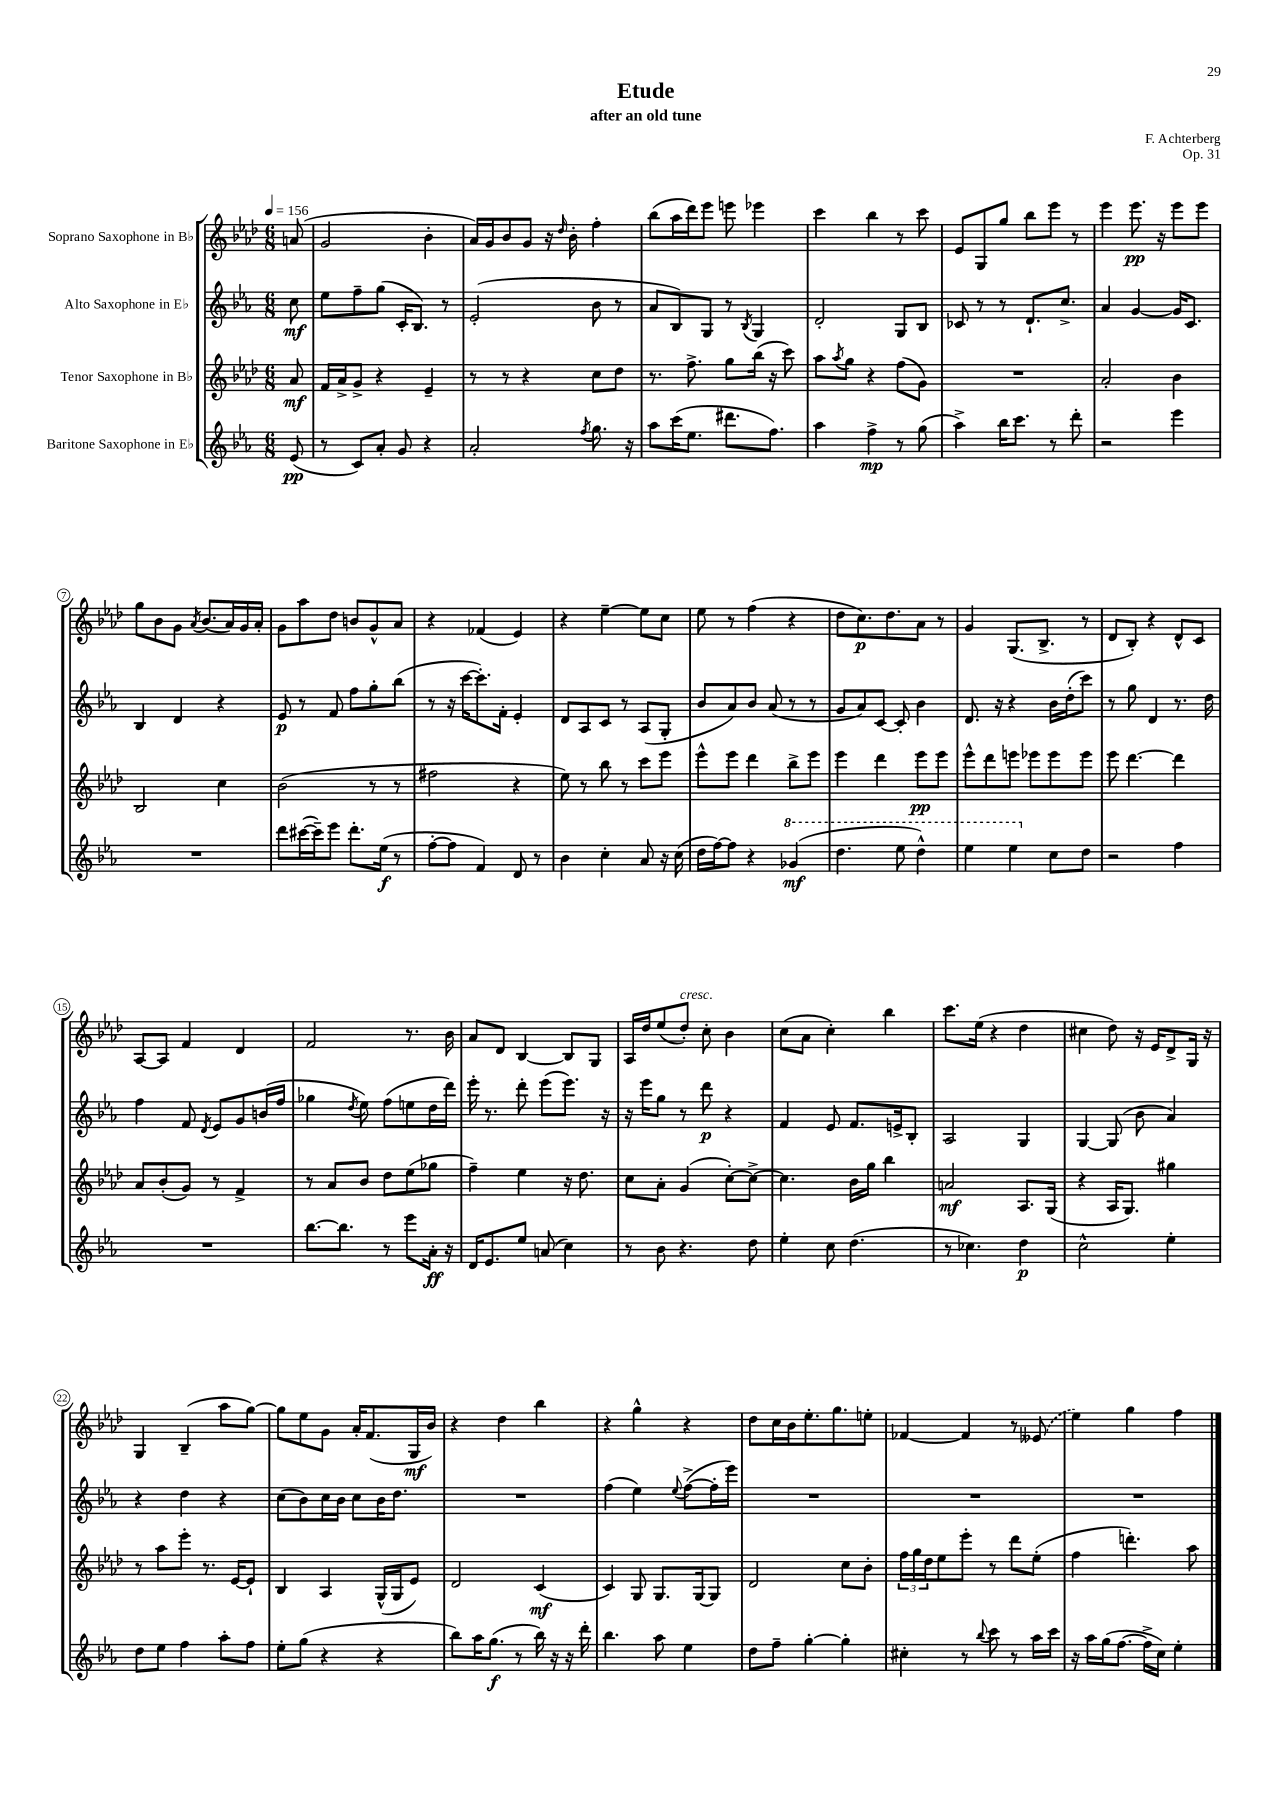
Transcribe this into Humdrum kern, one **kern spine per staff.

**kern	**dynam	**kern	**dynam	**kern	**dynam	**kern	**dynam
*part4	*part4	*part3	*part3	*part2	*part2	*part1	*part1
*staff4	*staff4	*staff3	*staff3	*staff2	*staff2	*staff1	*staff1
*I"Baritone Saxophone in E♭	*	*I"Tenor Saxophone in B♭	*	*I"Alto Saxophone in E♭	*	*I"Soprano Saxophone in B♭	*
*clefG2	*	*clefG2	*	*clefG2	*	*clefG2	*
*k[b-e-a-]	*	*k[b-e-a-d-]	*	*k[b-e-a-]	*	*k[b-e-a-d-]	*
*M6/8	*	*M6/8	*	*M6/8	*	*M6/8	*
*MM156	*	*MM156	*	*MM156	*	*MM156	*
=	=	=	=	=	=	=	=
(8e-/	pp	8a-/	mf	8cc\	mf	(8an/	.
=1	=1	=1	=1	=1	=1	=1	=1
8r	.	16f/LL	.	8ee-\L	.	2g/	.
.	.	16a-^/J	.	.	.	.	.
8c/L)	.	8g^/J	.	8ff~\	.	.	.
8a-'/J	.	4r	.	(8gg\J	.	.	.
8g/	.	.	.	16c'/KL	.	.	.
.	.	.	.	8.B-/J)	.	.	.
4r	.	4e-~/	.	.	.	4b-'\	.
.	.	.	.	8r	.	.	.
=2	=2	=2	=2	=2	=2	=2	=2
2a-'/	.	8r	.	(2e-'/	.	16a-/LL)	.
.	.	.	.	.	.	16g/J	.
.	.	8r	.	.	.	8b-/	.
.	.	4r	.	.	.	8g/J	.
.	.	.	.	.	.	16r	.
.	.	.	.	.	.	16qqdd-/	.
.	.	.	.	.	.	16b-'\	.
8qff/	.	.	.	.	.	.	.
8.gg\	.	8cc\L	.	8b-\	.	4ff'\	.
.	.	8dd-\J	.	8r	.	.	.
16r	.	.	.	.	.	.	.
=3	=3	=3	=3	=3	=3	=3	=3
8aa-\L	.	8.r	.	8a-/L	.	(8bb-\L	.
(16ccc\K	.	.	.	8B-/)	.	16aa-\L	.
8.ee-\J	.	8.ff^\	.	.	.	16ddd-\J)	.
.	.	.	.	8G/J	.	8eee-\J	.
8.ddd#X\L	.	8gg\L	.	8r	.	8eeen\	.
.	.	.	.	8qB-/	.	.	.
.	.	(16bb-\Jk	.	4G/	.	4eee-X\	.
8.ff\J)	.	16r	.	.	.	.	.
.	.	8ccc\)	.	.	.	.	.
=4	=4	=4	=4	=4	=4	=4	=4
4aa-\	.	8aa-\L	.	2d'/	.	4ccc\	.
.	.	8qaa-/	.	.	.	.	.
.	.	8gg\J	.	.	.	.	.
4ff^\	mp	4r	.	.	.	4bb-\	.
8r	.	(8ff\L	.	8G/L	.	8r	.
(8gg\	.	8g\J)	.	8B-/J	.	8ccc\	.
=5	=5	=5	=5	=5	=5	=5	=5
4aa-^\)	.	2.r	.	8c-X/	.	8e-/L	.
.	.	.	.	8r	.	8G/	.
16bb-\KL	.	.	.	8r	.	8gg/J	.
8.ccc\J	.	.	.	.	.	.	.
.	.	.	.	8.d`/L	.	8bb-\L	.
8r	.	.	.	.	.	8eee-\J	.
.	.	.	.	8.cc^/J	.	.	.
8ddd'\	.	.	.	.	.	8r	.
=6	=6	=6	=6	=6	=6	=6	=6
2r	.	2a-'/	.	4a-/	.	4eee-\	.
.	.	.	.	[4g/	.	8.eee-\	pp
.	.	.	.	.	.	16r	.
4eee-\	.	4b-\	.	16g/KL]	.	8eee-\L	.
.	.	.	.	8.c/J	.	.	.
.	.	.	.	.	.	8eee-\J	.
!!LO:LB:g=z
=7	=7	=7	=7	=7	=7	=7	=7
2.r	.	2B-/	.	4B-/	.	8gg\L	.
.	.	.	.	.	.	8b-\	.
.	.	.	.	4d/	.	8g\J	.
.	.	.	.	.	.	8qa-/	.
.	.	.	.	.	.	(8.b-/L	.
.	.	4cc\	.	4r	.	.	.
.	.	.	.	.	.	16a-/L)	.
.	.	.	.	.	.	16g/	.
.	.	.	.	.	.	16a-'/JJ	.
=8	=8	=8	=8	=8	=8	=8	=8
8ddd\L	.	(2b-\	.	8e-/	p	8g\L	.
([16ccc#X\L	.	.	.	8r	.	8aa-\	.
16ccc#~\J])	.	.	.	.	.	.	.
8eee-\J	.	.	.	8f/	.	8dd-\J	.
8.ddd'\L	.	.	.	8ff\L	.	8bn/L	.
.	.	8r	.	8gg'\	.	8g^^/	.
(16ee-\Jk	f	.	.	.	.	.	.
8r	.	8r	.	(8bb-\J	.	8a-/J	.
=9	=9	=9	=9	=9	=9	=9	=9
[8ff'\L	.	2ff#X\	.	8r	.	4r	.
8ff\J]	.	.	.	16r	.	.	.
.	.	.	.	[16ccc\KL	.	.	.
4f/)	.	.	.	8.ccc'\])	.	(4f-X/	.
.	.	.	.	16f'\Jk	.	.	.
8d/	.	4r	.	4e-'/	.	4e-/)	.
8r	.	.	.	.	.	.	.
=10	=10	=10	=10	=10	=10	=10	=10
4b-\	.	8ee-\)	.	8d/L	.	4r	.
.	.	8r	.	8A-/	.	.	.
4cc'\	.	8bb-\	.	8c/J	.	[4ee-~\	.
.	.	8r	.	8r	.	.	.
8a-/	.	8ccc\L	.	(8A-/L	.	8ee-\L]	.
16r	.	8eee-\J	.	8G'/J	.	8cc\J	.
(16cc\	.	.	.	.	.	.	.
=11	=11	=11	=11	=11	=11	=11	=11
16dd\LL	.	8eee-^^\L	.	8b-/L	.	8ee-\	.
[16ff\J)	.	.	.	.	.	.	.
8ff\J]	.	8eee-\J	.	8a-/)	.	8r	.
4r	.	4ddd-\	.	8b-/J	.	(4ff\	.
.	.	.	.	(8a-/	.	.	.
*8va	*	*	*	*	*	*	*
(4gg-X/	mf	8bb-^\L	.	8r	.	4r	.
.	.	8eee-\J	.	8r	.	.	.
=12	=12	=12	=12	=12	=12	=12	=12
4.ddd\	.	4eee-\	.	8g/L	.	8dd-\L	.
.	.	.	.	8a-/)	.	8.cc\)	p
.	.	4ddd-\	.	[8c/J	.	.	.
.	.	.	.	.	.	8.dd-\	.
8eee-\	.	.	.	8c'/]	.	.	.
4ddd^^\)	.	8eee-\L	pp	4b-\	.	8a-\J	.
.	.	8eee-\J	.	.	.	8r	.
=13	=13	=13	=13	=13	=13	=13	=13
4eee-\	.	8eee-^^\L	.	8.d/	.	4g/	.
.	.	8ddd-\	.	.	.	.	.
.	.	.	.	16r	.	.	.
4eee-\	.	8eeen\J	.	4r	.	(8.G/L	.
.	.	8eee-X\L	.	.	.	.	.
.	.	.	.	.	.	8.B-^/J	.
*X8va	*	*	*	*	*	*	*
8cc\L	.	8eee-\	.	16b-\LL	.	.	.
.	.	.	.	(16dd'\J	.	.	.
8dd\J	.	8eee-\J	.	8ccc\J)	.	8r	.
=14	=14	=14	=14	=14	=14	=14	=14
2r	.	8eee-\	.	8r	.	8d-/L	.
.	.	[4.ddd-\	.	8gg\	.	8B-'/J)	.
.	.	.	.	4d/	.	4r	.
4ff\	.	4ddd-\]	.	8.r	.	8d-^^/L	.
.	.	.	.	.	.	8c/J	.
.	.	.	.	16dd\	.	.	.
!!LO:LB:g=z
=15	=15	=15	=15	=15	=15	=15	=15
2.r	.	8a-/L	.	4ff\	.	[8A-/L	.
.	.	(8b-'/	.	.	.	8A-/J]	.
.	.	8g/J)	.	8f/	.	4f/	.
.	.	.	.	8qd/	.	.	.
.	.	8r	.	8e-/L	.	.	.
.	.	4f^/	.	8g/	.	4d-/	.
.	.	.	.	(16bn/L	.	.	.
.	.	.	.	16ff/JJ	.	.	.
=16	=16	=16	=16	=16	=16	=16	=16
[8.bb-\L	.	8r	.	4gg-X\	.	2f/	.
.	.	8a-/L	.	.	.	.	.
8.bb-\J]	.	.	.	.	.	.	.
.	.	.	.	8qdd/	.	.	.
.	.	8b-/J	.	8ee-\)	.	.	.
8r	.	8dd-\L	.	(8ff\L	.	.	.
8eee-\L	.	(8ee-\	.	8een\	.	8.r	.
16a-'\Jk	ff	8gg-X\J	.	16dd\L	.	.	.
16r	.	.	.	16ddd\JJ)	.	16b-\	.
=17	=17	=17	=17	=17	=17	=17	=17
16d/KL	.	4ff~\)	.	16eee-'\	.	8a-/L	.
8.e-/	.	.	.	8.r	.	.	.
.	.	.	.	.	.	8d-/J	.
8ee-/J	.	4ee-\	.	8ddd'\	.	[4B-/	.
(8an/	.	.	.	(8eee-\L	.	.	.
4cc\)	.	16r	.	8.eee-\J)	.	8B-/L]	.
.	.	8.dd-\	.	.	.	.	.
.	.	.	.	.	.	8G/J	.
.	.	.	.	16r	.	.	.
=18	=18	=18	=18	=18	=18	=18	=18
8r	.	8cc\L	.	16r	.	16A-/LL	.
.	.	.	.	16eee-\KL	.	16dd-/J	.
8b-\	.	8a-'\J	.	8gg\J	.	(8ee-/	.
!	!	!	!	!	!	!LO:TX:a:i:t=cresc.	!
4.r	.	(4g/	.	8r	.	8dd-'/J)	.
.	.	.	.	8ddd\	p	8cc'\	.
.	.	[8cc'\L)	.	4r	.	4b-\	.
8dd\	.	8cc^\J_	.	.	.	.	.
=19	=19	=19	=19	=19	=19	=19	=19
4ee-'\	.	4.cc\]	.	4f/	.	(8cc\L	.
.	.	.	.	.	.	8a-\J	.
8cc\	.	.	.	8e-/	.	4cc'\)	.
(4.dd\	.	16b-\LL	.	8.f/L	.	.	.
.	.	16gg\JJ	.	.	.	.	.
.	.	4bb-\	.	.	.	4bb-\	.
.	.	.	.	16en^/k	.	.	.
.	.	.	.	8B-'/J	.	.	.
=20	=20	=20	=20	=20	=20	=20	=20
8r	.	2an/	mf	2A-/	.	8.ccc\L	.
4.cc-X\)	.	.	.	.	.	.	.
.	.	.	.	.	.	(16ee-\Jk	.
.	.	.	.	.	.	4r	.
4dd\	p	8.A-/L	.	4G/	.	4dd-\	.
.	.	(16G/Jk	.	.	.	.	.
=21	=21	=21	=21	=21	=21	=21	=21
2cc^^\	.	4r	.	[4G/	.	4cc#X\	.
.	.	16A-/KL	.	(8G/]	.	8dd-\)	.
.	.	8.G/J)	.	.	.	.	.
.	.	.	.	8b-\	.	16r	.
.	.	.	.	.	.	16e-/KL	.
4ee-'\	.	4gg#X\	.	4a-/)	.	8d-^/	.
.	.	.	.	.	.	16G/Jk	.
.	.	.	.	.	.	16r	.
!!LO:LB:g=z
=22	=22	=22	=22	=22	=22	=22	=22
8dd\L	.	8r	.	4r	.	4G/	.
8ee-\J	.	8aa-\L	.	.	.	.	.
4ff\	.	8eee-'\J	.	4dd\	.	(4B-~/	.
.	.	8.r	.	.	.	.	.
8aa-'\L	.	.	.	4r	.	8aa-\L	.
.	.	[16e-/KL	.	.	.	.	.
8ff\J	.	8e-`/J]	.	.	.	[8gg\J)	.
=23	=23	=23	=23	=23	=23	=23	=23
8ee-'\L	.	4B-/	.	(8cc\L	.	8gg\L]	.
(8gg\J	.	.	.	8b-\)	.	8ee-\	.
4r	.	4A-/	.	16cc\L	.	8g\J	.
.	.	.	.	16b-\JJ	.	.	.
.	.	.	.	8cc\L	.	16a-'/KL	.
.	.	.	.	.	.	(8.f/	.
4r	.	(16G^^/LL	.	16b-\K	.	.	.
.	.	16G/J	.	8.dd\J	.	.	.
.	.	8e-/J)	.	.	.	16G/L	mf
.	.	.	.	.	.	16b-/JJ)	.
=24	=24	=24	=24	=24	=24	=24	=24
8bb-\L)	.	2d-/	.	2.r	.	4r	.
16aa-\K	.	.	.	.	.	.	.
(8.gg\J	f	.	.	.	.	.	.
.	.	.	.	.	.	4dd-\	.
8r	.	.	.	.	.	.	.
16bb-\)	.	(4c/	mf	.	.	4bb-\	.
16r	.	.	.	.	.	.	.
16r	.	.	.	.	.	.	.
16ddd'\	.	.	.	.	.	.	.
=25	=25	=25	=25	=25	=25	=25	=25
4.bb-\	.	4c/)	.	(4ff\	.	4r	.
.	.	8G/	.	4ee-\)	.	4gg^^\	.
8aa-\	.	8.G/L	.	.	.	.	.
.	.	.	.	8qqee-/	.	.	.
4ee-\	.	.	.	([8ff^\L	.	4r	.
.	.	[16G/k	.	.	.	.	.
.	.	8G/J]	.	16ff'\L]	.	.	.
.	.	.	.	16eee-\JJ)	.	.	.
=26	=26	=26	=26	=26	=26	=26	=26
8dd\L	.	2d-/	.	2.r	.	8dd-\L	.
8ff~\J	.	.	.	.	.	16cc\L	.
.	.	.	.	.	.	16b-\J	.
[4gg'\	.	.	.	.	.	8.ee-'\	.
.	.	.	.	.	.	8.gg\	.
4gg'\]	.	8cc\L	.	.	.	.	.
.	.	8b-'\J	.	.	.	8een'\J	.
=27	=27	=27	=27	=27	=27	=27	=27
4cc#X'\	.	24ff\LL	.	2.r	.	[4f-X/	.
.	.	24gg\	.	.	.	.	.
.	.	24dd-\J	.	.	.	.	.
.	.	8ee-\	.	.	.	.	.
8r	.	8eee-'\J	.	.	.	4f-/]	.
8qqbb-/	.	.	.	.	.	.	.
8ccc\	.	8r	.	.	.	.	.
8r	.	8ddd-\L	.	.	.	8r	.
16aa-\LL	.	(8ee-'\J	.	.	.	(8e--X/	.
16ccc\JJ	.	.	.	.	.	.	.
=28	=28	=28	=28	=28	=28	=28	=28
16r	.	4ff\	.	2.r	.	4ee-\)	.
16aa-\LL	.	.	.	.	.	.	.
(16gg\J	.	.	.	.	.	.	.
[8.ff\J	.	.	.	.	.	.	.
.	.	4.dddn'\)	.	.	.	4gg\	.
16ff^\LL]	.	.	.	.	.	.	.
16cc\JJ)	.	.	.	.	.	.	.
4ee-'\	.	.	.	.	.	4ff\	.
.	.	8aa-\	.	.	.	.	.
==	==	==	==	==	==	==	==
*-	*-	*-	*-	*-	*-	*-	*-
